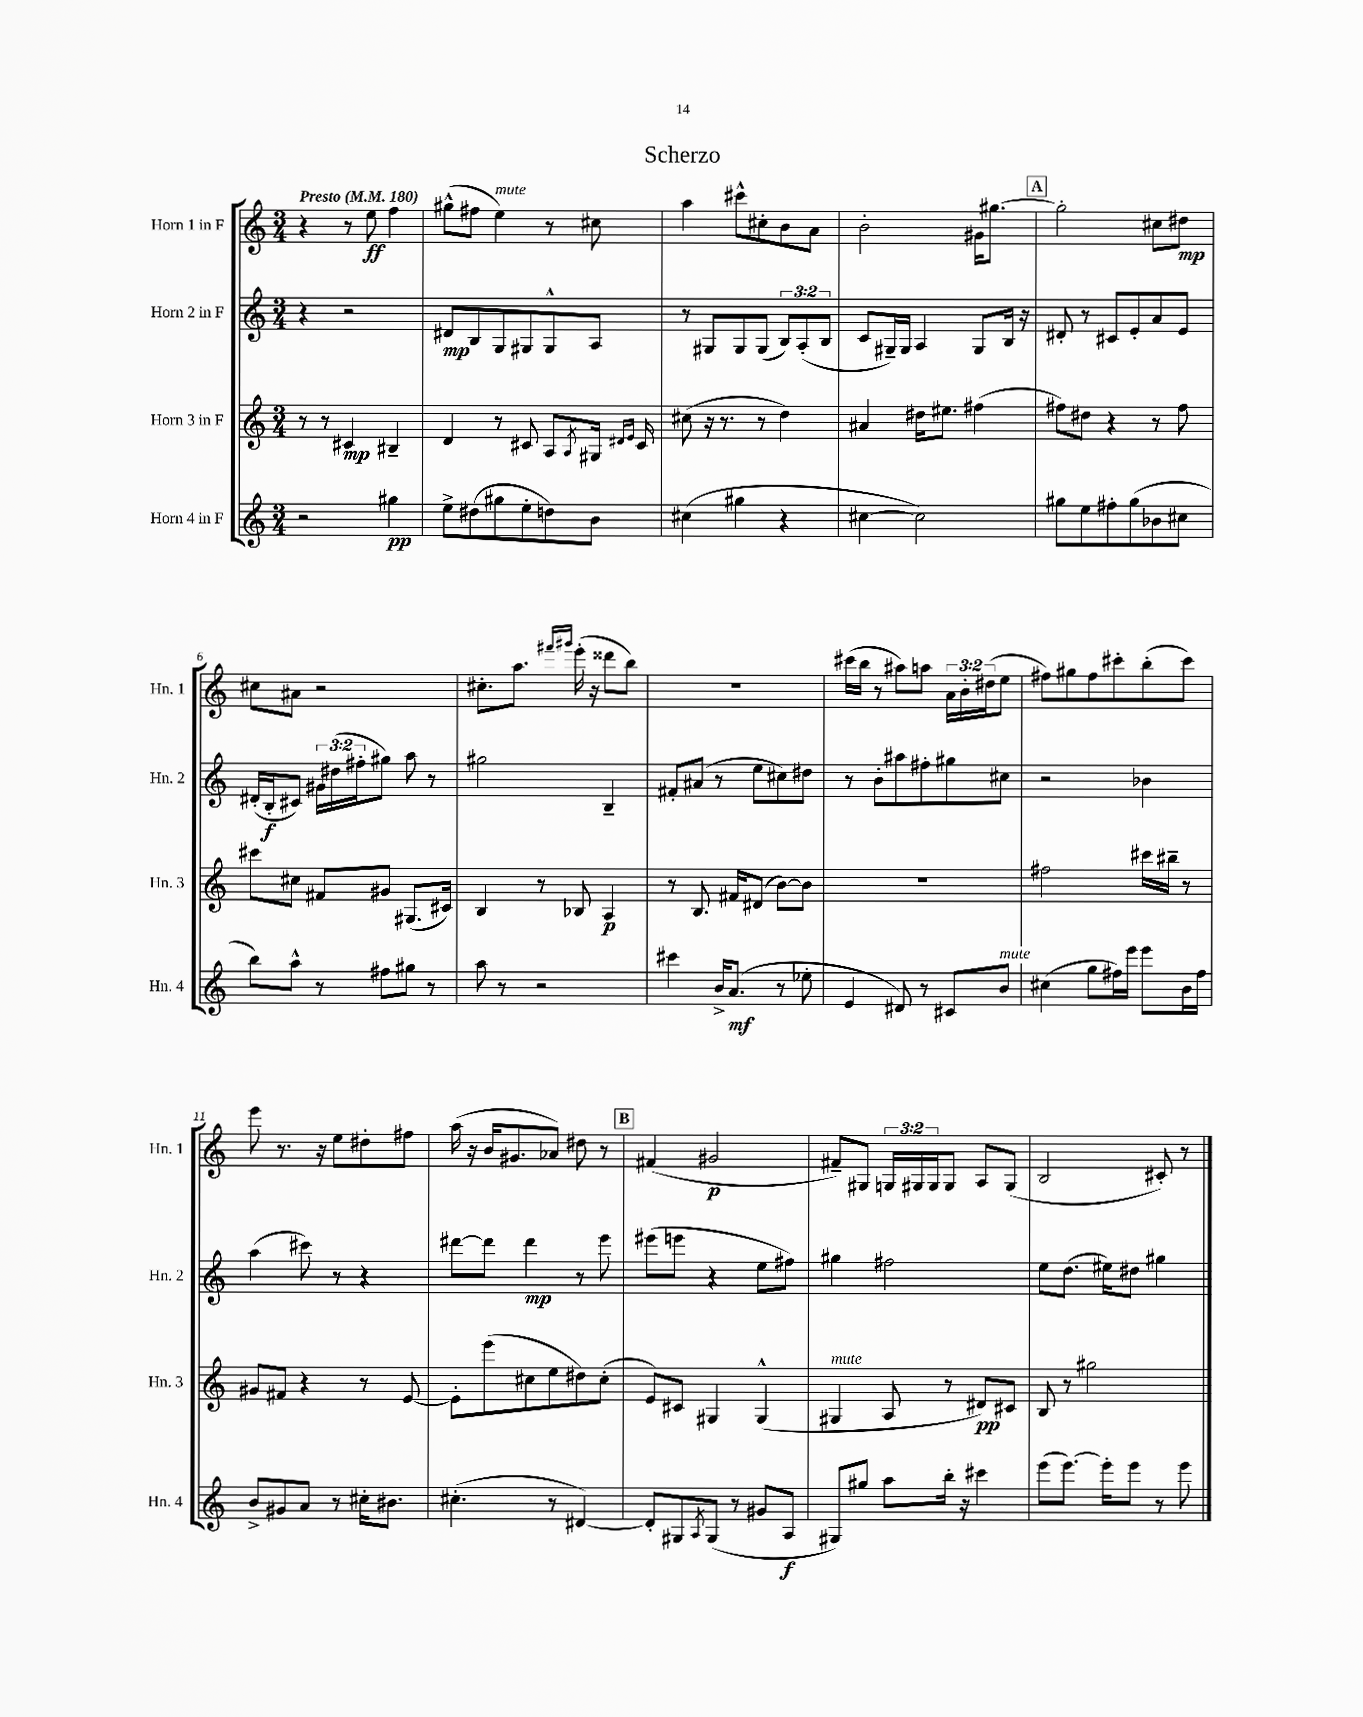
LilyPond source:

\header { title = "Scherzo" }
<<
\new StaffGroup <<
\new Staff = "s0" \with { instrumentName = "Horn 1 in F" shortInstrumentName = "Hn. 1" } {
    \clef treble \key c \major \numericTimeSignature \time 3/4 \override Staff.TupletNumber.text = #tuplet-number::calc-fraction-text \tempo "Presto" 4 = 180
    r4 r8 e''8\ff f''4 |
    gis''8-^( fis''8 e''4^\markup { \italic "mute" }) r8 cis''8 |
    a''4 cis'''8-^ cis''8-. b'8 a'8 |
    b'2-. gis'16 gis''8.~ |
    \mark \markup { \box "A" } gis''2-. cis''8 dis''8\mp |
    cis''8 ais'8 r2 |
    cis''8.-. a''8. \grace { fis'''16 gis'''16 } e'''16-.( r16 disis'''8 b''8) |
    R2. |
    cis'''16( b''16 r8 ais''8) a''8 \tuplet 3/2 { a'16 b'16-. dis''16( } e''8 |
    fis''8) gis''8 fis''8 cis'''8-. b''8-.( cis'''8) |
    e'''8 r8. r16 e''8 dis''8-. fis''8 |
    a''16( r16 b'16 gis'8. aes'8) dis''8 r8 |
    \mark \markup { \box "B" } fis'4( gis'2\p |
    fis'8--) gis8 \tuplet 3/2 { g16 gis16 gis16 } gis8 a8 gis8( |
    b2 cis'8-.) r8 \bar "|." |
}
\new Staff = "s1" \with { instrumentName = "Horn 2 in F" shortInstrumentName = "Hn. 2" } {
    \clef treble \key c \major \numericTimeSignature \time 3/4 \override Staff.TupletNumber.text = #tuplet-number::calc-fraction-text
    r4 r2 |
    dis'8\mp b8 g8 gis8 gis8-^ a8 |
    r8 gis8 gis8 gis8( \tuplet 3/2 { b8) a8-.( b8 } |
    c'8 gis16--) gis16 a4 gis8 b16 r16 |
    \mark \markup { \box "A" } dis'8-. r8 cis'8 e'8-. a'8 e'8 |
    dis'16-.( b16-.\f cis'8) \tuplet 3/2 { gis'16 dis''16( fis''16-. } gis''8) a''8 r8 |
    gis''2 b4-- |
    fis'8-. ais'8( r8 e''8 cis''8) dis''8 |
    r8 b'8-. ais''8 fis''8-. gis''8 cis''8 |
    r2 bes'4 |
    a''4( cis'''8) r8 r4 |
    dis'''8~ dis'''8 dis'''4\mp r8 e'''8 |
    \mark \markup { \box "B" } eis'''8( e'''8 r4 e''8 fis''8) |
    gis''4 fis''2 |
    e''8 d''8.( eis''16) dis''8 gis''4 \bar "|." |
}
\new Staff = "s2" \with { instrumentName = "Horn 3 in F" shortInstrumentName = "Hn. 3" } {
    \clef treble \key c \major \numericTimeSignature \time 3/4
    r8 r8 cis'4\mp bis4-- |
    d'4 r8 cis'8 a8 \acciaccatura { a8 } gis16 \grace { dis'16 e'16 } cis'16 |
    cis''8( r16 r8. r8 d''4) |
    ais'4 dis''16 eis''8. fis''4( |
    \mark \markup { \box "A" } fis''8) dis''8 r4 r8 fis''8 |
    cis'''8 cis''8 fis'8 gis'8 gis8.( cis'16) |
    b4 r8 bes8 a4\p |
    r8 b8. fis'16 dis'8( b'8~) b'8 |
    R2. |
    fis''2 cis'''16 bis''16-- r8 |
    gis'8 fis'8 r4 r8 e'8~ |
    e'8-. e'''8( cis''8 e''8 dis''8) cis''8-.( |
    \mark \markup { \box "B" } e'8) cis'8 gis4 gis4-^( |
    gis4^\markup { \italic "mute" } a8 r8 dis'8\pp) cis'8 |
    b8 r8 gis''2 \bar "|." |
}
\new Staff = "s3" \with { instrumentName = "Horn 4 in F" shortInstrumentName = "Hn. 4" } {
    \clef treble \key c \major \numericTimeSignature \time 3/4
    r2 gis''4\pp |
    e''8-> dis''8( gis''8 e''8-. d''8) b'8 |
    cis''4( gis''4 r4 |
    cis''4~ cis''2) |
    \mark \markup { \box "A" } gis''8 e''8 fis''8-. gis''8( bes'8 cis''8 |
    b''8) a''8-^ r8 fis''8 gis''8 r8 |
    a''8 r8 r2 |
    cis'''4 b'16-> a'8.\mf( r8 ees''8-. |
    e'4 dis'8) r8 cis'8 b'8^\markup { \italic "mute" } |
    cis''4( g''8 fis''16) e'''16 e'''8 b'16 fis''16 |
    b'8-> gis'8 a'8 r8 cis''16-. bis'8. |
    cis''4.-.( r8 dis'4~) |
    \mark \markup { \box "B" } dis'8-. gis8 \acciaccatura { a8 } gis8( r8 gis'8 a8\f |
    gis8) gis''8 a''8 b''16-. r16 cis'''4 |
    e'''8( e'''8.~) e'''16-. e'''8 r8 e'''8 \bar "|." |
}
>>
>>
